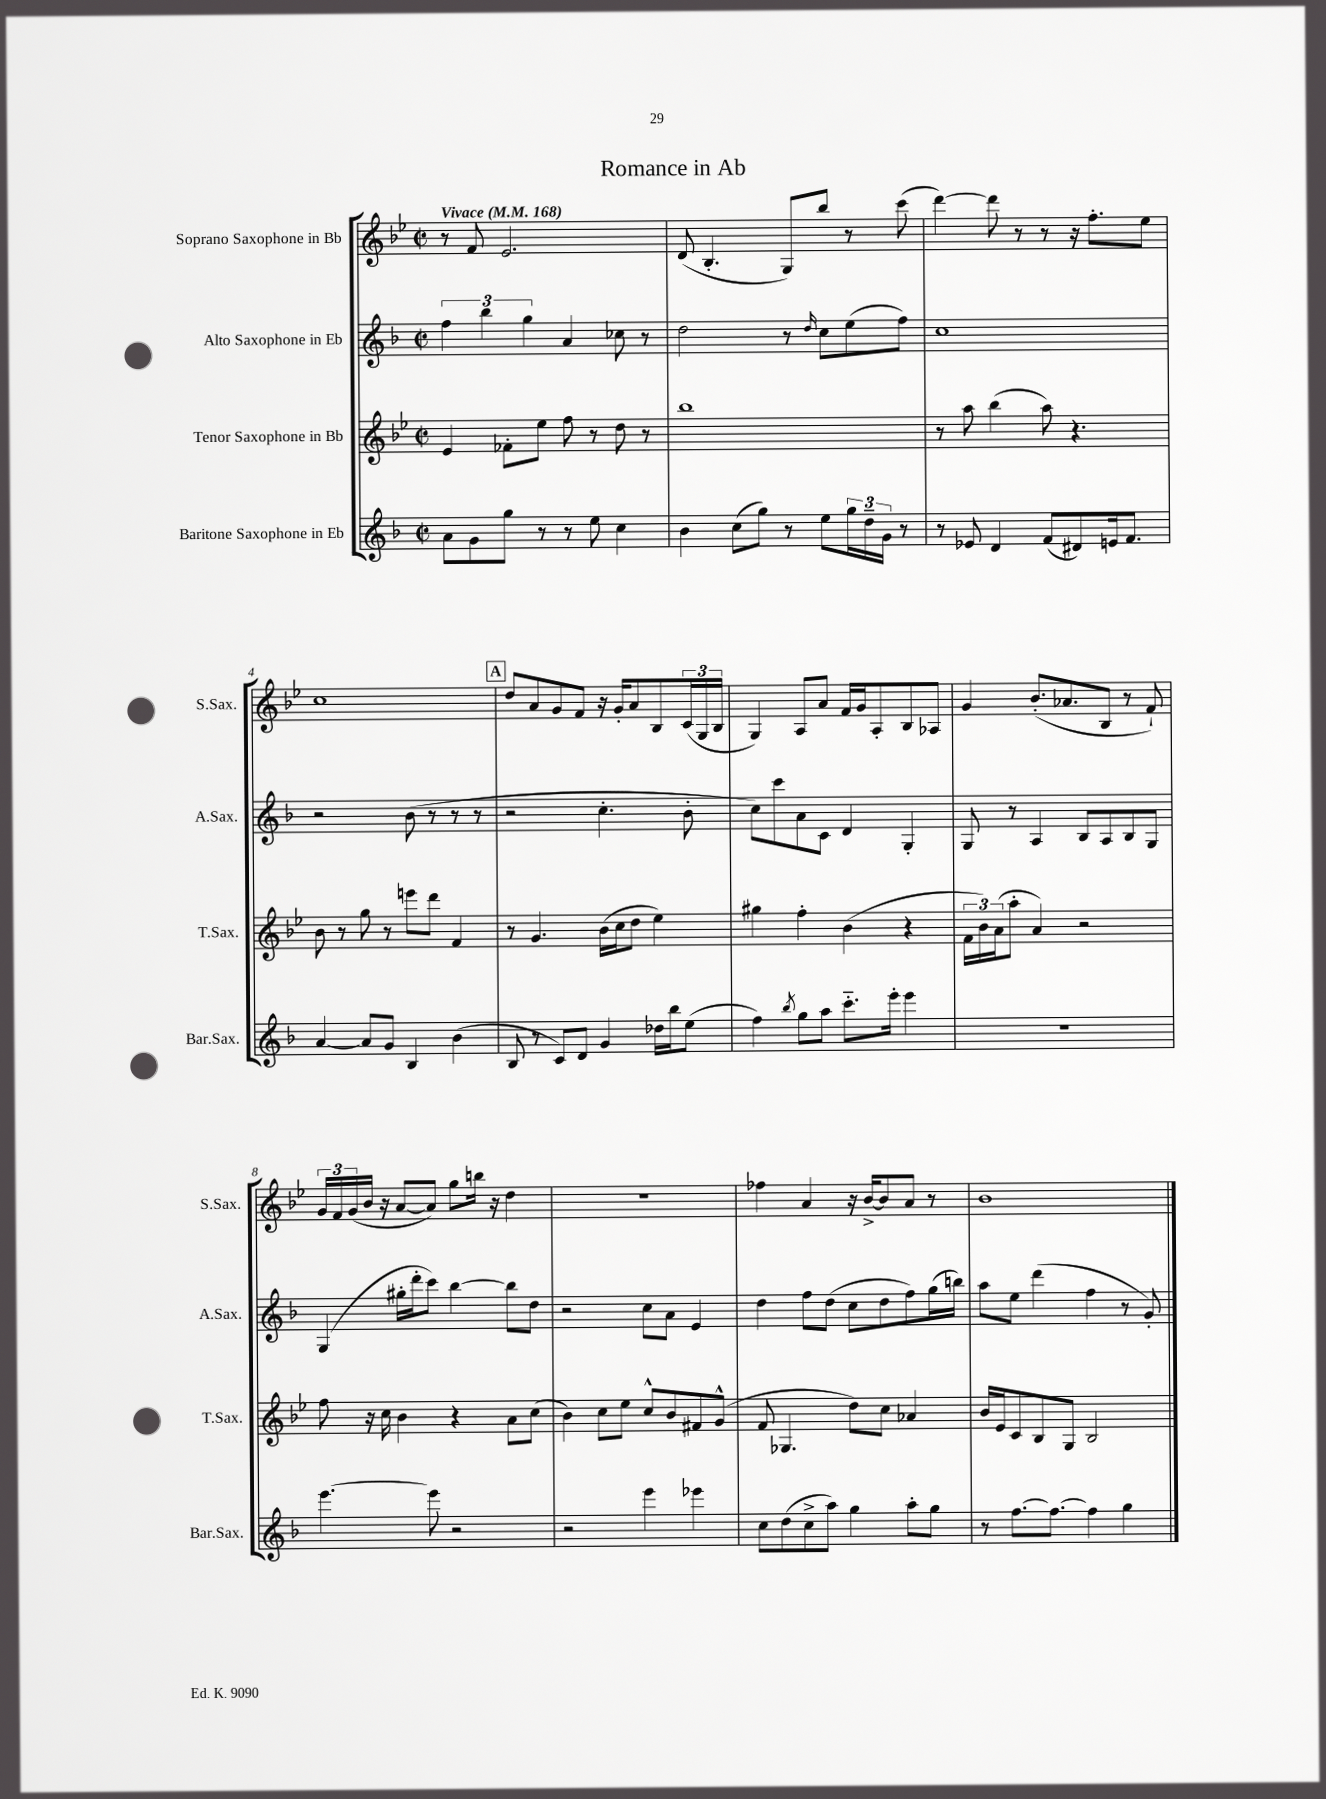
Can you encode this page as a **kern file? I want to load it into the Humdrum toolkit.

**kern	**kern	**kern	**kern
*staff4	*staff3	*staff2	*staff1
*clefG2	*clefG2	*clefG2	*clefG2
*k[b-]	*k[b-e-]	*k[b-]	*k[b-e-]
*M2/2	*M2/2	*M2/2	*M2/2
*met(c|)	*met(c|)	*met(c|)	*met(c|)
*MM168	*MM168	*MM168	*MM168
8a	4e-	6ff	8r
8g	.	.	8f
.	.	6bb-	.
8gg	8f-'	.	2.e-
.	.	6gg	.
8r	8ee-	.	.
8r	8ff	4a	.
8ee	8r	.	.
4cc	8dd	8cc-	.
.	8r	8r	.
=	=	=	=
4b-	1bb-	2dd	(8d
.	.	.	4.B-'
(8cc	.	.	.
8gg)	.	.	.
8r	.	8r	8G)
.	.	16qqdd	.
8ee	.	8cc	8bb-
24gg	.	(8ee	8r
24dd~	.	.	.
24g	.	.	.
8r	.	8ff)	(8ccc
=	=	=	=
8r	8r	1cc	[4ddd)
8e-	8aa	.	.
4d	(4bb-	.	8ddd]
.	.	.	8r
(8f	8aa)	.	8r
8d#)	4.r	.	16r
.	.	.	8.ff'
16e	.	.	.
8.f	.	.	.
.	.	.	8ee-
=	=	=	=
[4a	8b-	2r	1cc
.	8r	.	.
8a]	8gg	.	.
8g	8r	.	.
4B-	8eee	(8b-	.
.	8ddd	8r	.
(4b-	4f	8r	.
.	.	8r	.
=	=	=	=
8B-	8r	2r	8dd
8r	4.g	.	8a
8c)	.	.	8g
8d	.	.	8f
4g	(16b-	4.cc'	16r
.	16cc	.	16g'
.	8dd	.	8a
16dd-	4ee-)	.	8B-
16bb-	.	.	.
(8ee	.	8b-'	(24c
.	.	.	24G
.	.	.	24B-
=	=	=	=
4ff)	4gg#	8cc)	4G)
.	.	8ccc	.
8qbb-	.	.	.
8gg	4ff'	8a	8A
8aa	.	8c	8a
8.ccc'~	(4b-	4d	16f
.	.	.	16g
.	.	.	8A'
16eee'	.	.	.
4eee	4r	4G'	8B-
.	.	.	8A-
=	=	=	=
1r	24f	8G	4g
.	24b-)	.	.
.	(24a	.	.
.	8aa'	8r	.
.	4a)	4A	(8.b-'
.	.	.	8.a-
.	2r	8B-	.
.	.	8A	8B-
.	.	8B-	8r
.	.	8G	8f`)
=	=	=	=
[4.eee	8ff	(4G	24g
.	.	.	24f
.	.	.	(24g
.	16r	.	16b-
.	16cc	.	16r
.	4b-	16gg#'	[8a
.	.	16ddd'	.
8eee]	.	8ccc)	8a])
2r	4r	[4bb-	8gg
.	.	.	16bb
.	.	.	16r
.	8a	8bb-]	4dd
.	(8cc	8dd	.
=	=	=	=
2r	4b-)	2r	1r
.	8cc	.	.
.	8ee-	.	.
4eee	8cc^^	8cc	.
.	8b-	8a	.
4eee-	8f#	4e	.
.	(8g^^	.	.
=	=	=	=
8cc	8f	4dd	4ff-
(8dd	4.G-	.	.
8cc^	.	8ff	4a
8aa)	.	(8dd	.
4gg	8dd)	8cc	16r
.	.	.	[16b-^
.	8cc	8dd	8b-]
8aa'	4a-	8ff)	8a
8gg	.	(16gg	8r
.	.	16bb)	.
=	=	=	=
8r	16b-	8aa	1b-
.	16e-	.	.
[8.ff	8c	8ee	.
.	8B-	(4ddd	.
8.ff_	.	.	.
.	8G	.	.
4ff]	2B-	4ff	.
4gg	.	8r	.
.	.	8g')	.
==	==	==	==
*-	*-	*-	*-
